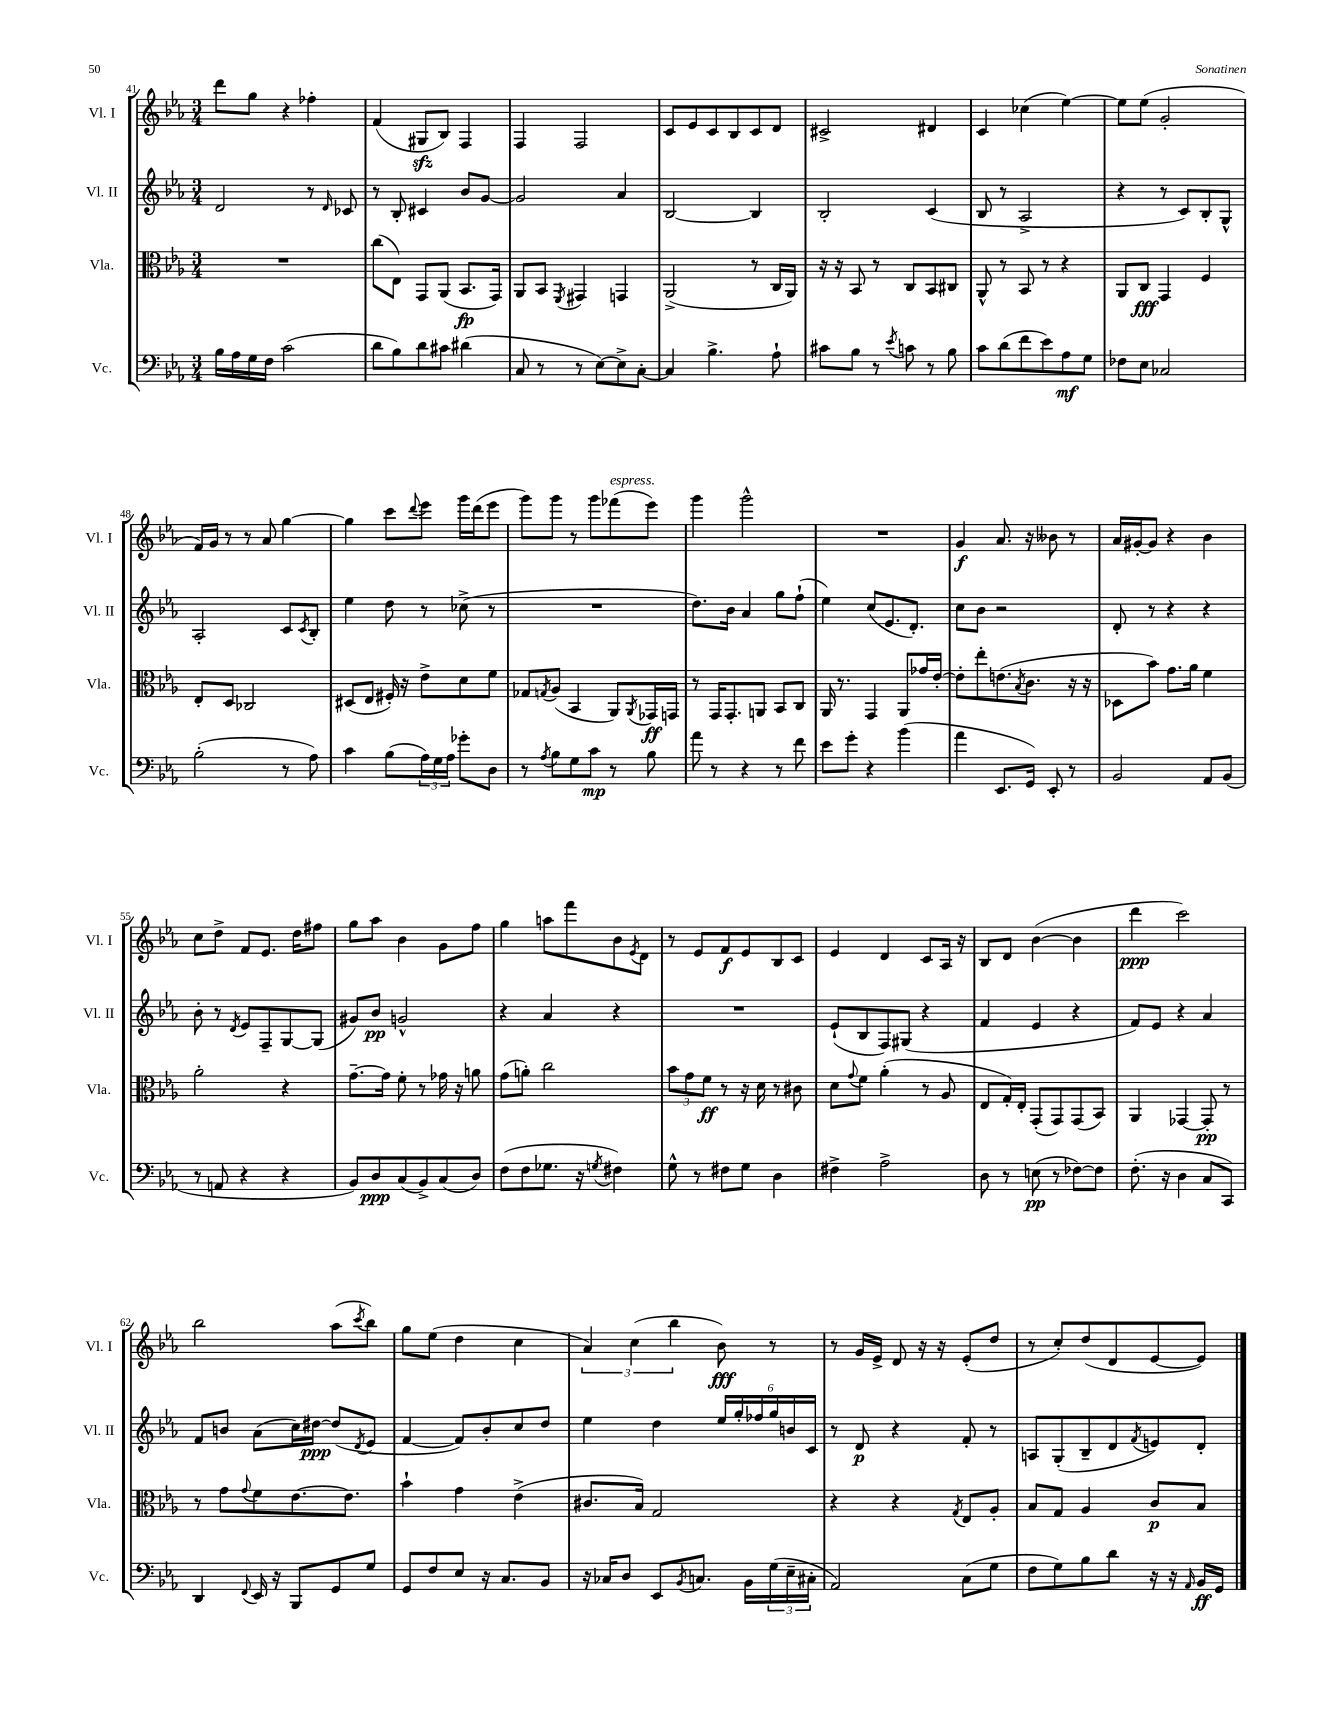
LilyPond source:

<<
\new StaffGroup <<
\new Staff = "s0" \with { instrumentName = "Vl. I" shortInstrumentName = "Vl. I" } {
    \clef treble \key ees \major \numericTimeSignature \time 3/4
    d'''8 g''8 r4 fes''4-. |
    f'4( gis8\sfz bes8) f4 |
    f4 f2 |
    c'8 ees'8 c'8 bes8 c'8 d'8 |
    cis'2-> dis'4 |
    c'4 ces''4( ees''4~) |
    ees''8 ees''8( g'2-. |
    f'16) g'16 r8 r8 aes'8 g''4~ |
    g''4 c'''8 \appoggiatura { d'''8 } ees'''8 g'''16 d'''16( ees'''8 |
    g'''8) g'''8 r8 g'''8 fes'''8^\markup { \italic "espress." }( ees'''8) |
    g'''4 g'''2-^ |
    R2. |
    g'4\f aes'8. r16 beses'8 r8 |
    aes'16 gis'16~-. gis'8 r4 bes'4 |
    c''8 d''8-> f'8 ees'8. d''16 fis''8 |
    g''8 aes''8 bes'4 g'8 f''8 |
    g''4 a''8 f'''8 bes'8 \acciaccatura { ees'8 } d'8 |
    r8 ees'8 f'8\f ees'8 bes8 c'8 |
    ees'4 d'4 c'8 aes16 r16 |
    bes8 d'8 bes'4~( bes'4 |
    d'''4\ppp c'''2) |
    bes''2 aes''8( \acciaccatura { c'''8 } bes''8) |
    g''8 ees''8( d''4 c''4 |
    \tuplet 3/2 { aes'4) c''4( bes''4 } bes'8\fff) r8 |
    r8 g'16 ees'16-> d'8 r16 r16 ees'8-.( d''8 |
    r8 c''8-.) d''8( d'8 ees'8~ ees'8) \bar "|." |
}
\new Staff = "s1" \with { instrumentName = "Vl. II" shortInstrumentName = "Vl. II" } {
    \clef treble \key ees \major \numericTimeSignature \time 3/4
    d'2 r8 \grace { d'16 } ces'8 |
    r8 bes8-. cis'4 bes'8 g'8~ |
    g'2 aes'4 |
    bes2~ bes4 |
    bes2-. c'4( |
    bes8 r8 aes2-> |
    r4 r8 c'8) bes8-. g8-^ |
    aes2-. c'8 \acciaccatura { c'8 } bes8-. |
    ees''4 d''8 r8 ces''8->( r8 |
    R2. |
    d''8.) bes'16 aes'4 g''8 f''8-!( |
    ees''4) c''8( ees'8. d'8.-.) |
    c''8 bes'8 r2 |
    d'8-. r8 r4 r4 |
    bes'8-. r8 \acciaccatura { d'8 } ees'8 f8-- g8~ g8( |
    gis'8) bes'8\pp g'2-^ |
    r4 aes'4 r4 |
    R2. |
    ees'8-!( bes8 f8) gis8( r4 |
    f'4 ees'4 r4 |
    f'8) ees'8 r4 aes'4 |
    f'8 b'8 aes'8( c''16) dis''16~\ppp dis''8( \acciaccatura { d'8 } ees'8 |
    f'4~ f'8) bes'8-. c''8 d''8 |
    ees''4 d''4 \tuplet 6/4 { ees''16 g''16-. fes''16 g''16 b'16 c'16 } |
    r8 d'8\p r4 f'8-. r8 |
    a8 g8-.( bes8-- d'8 \acciaccatura { f'8 } e'8) d'8-. \bar "|." |
}
\new Staff = "s2" \with { instrumentName = "Vla." shortInstrumentName = "Vla." } {
    \clef alto \key ees \major \numericTimeSignature \time 3/4
    R2. |
    c''8( ees8) g,8 aes,8( bes,8.\fp g,16) |
    aes,8 bes,8 \acciaccatura { f,8 } gis,4 g,4 |
    aes,2->( r8 c16 aes,16) |
    r16 r16 bes,8 r8 c8 bes,8 cis8 |
    aes,8-^ r8 bes,8 r8 r4 |
    aes,8 c8\fff g,4 f4 |
    ees8-. d8 ces2 |
    dis8( ees8 fis16-.) r16 ees'8-> d'8 f'8 |
    ges8 \acciaccatura { g8 } aes8( bes,4 aes,8) \acciaccatura { aes,8 } ges,16\ff g,16 |
    r8 g,16 g,8.-. a,8 bes,8 c8 |
    aes,16 r8. g,4 aes,8 ges'16 ees'16~-. |
    ees'8-. ees''8-. e'8.( \acciaccatura { bes8 } c'8. r16 r16 |
    des8 bes'8) g'8. aes'16 f'4 |
    aes'2-. r4 |
    g'8.~-- g'16 f'8-. r8 ges'16 r16 a'8 |
    g'8( a'8-.) c''2 |
    \tuplet 3/2 { bes'8 g'8 f'8\ff } r8 r16 d'16 r8 cis'8 |
    d'8 \appoggiatura { g'8 } f'8 aes'4-.( r8 aes8 |
    ees8 g16-.) ees16-. g,8-.( g,8) g,8( bes,8) |
    aes,4 ges,4~ ges,8-.\pp r8 |
    r8 g'8 \appoggiatura { g'8 } f'8 ees'8.~ ees'8. |
    bes'4-! g'4 ees'4->( |
    cis'8. bes16) g2 |
    r4 r4 \acciaccatura { g8 } ees8 aes8-. |
    bes8 g8 aes4 c'8\p bes8 \bar "|." |
}
\new Staff = "s3" \with { instrumentName = "Vc." shortInstrumentName = "Vc." } {
    \clef bass \key ees \major \numericTimeSignature \time 3/4
    bes16 aes16 g16 f16 c'2( |
    d'8 bes8) d'8 cis'8 dis'4( |
    c8 r8 r8 ees8~) ees8-> c8~-. |
    c4 bes4.-> aes8-! |
    cis'8 bes8 r8 \acciaccatura { ees'8 } c'8 r8 bes8 |
    c'8 d'8( f'8 ees'8) aes8\mf g8 |
    fes8 ees8 ces2 |
    bes2-.( r8 aes8) |
    c'4 bes8( \tuplet 3/2 { aes16) g16 aes16 } ges'8-. d8 |
    r8 \acciaccatura { aes8 } bes8 g8 c'8\mp r8 bes8 |
    aes'8 r8 r4 r8 f'8 |
    ees'8 g'8-. r4 bes'4( |
    aes'4 ees,8. g,16) ees,8-. r8 |
    bes,2 aes,8 bes,8( |
    r8 a,8 r4 r4 |
    bes,8) d8\ppp c8( bes,8->) c8( d8) |
    f8( f8 ges8. r16 \acciaccatura { g8 } fis4) |
    g8-^ r8 fis8 g8 d4 |
    fis4-> aes2-> |
    d8 r8 e8\pp( r8 fes8~) fes8 |
    f8.-.( r16 d4 c8 c,8) |
    d,4 \appoggiatura { f,8 } ees,16 r16 bes,,8 g,8 g8 |
    g,8 f8 ees8 r16 c8. bes,8 |
    r16 ces16 d8 ees,8 \acciaccatura { bes,8 } c8. bes,16 \tuplet 3/2 { g16( ees16-- cis16-. } |
    aes,2) c8( g8 |
    f8 g8) bes8 d'8 r16 r16 \grace { aes,16 } bes,16\ff g,16 \bar "|." |
}
>>
>>
\layout { \context { \Score currentBarNumber = #41 } }
